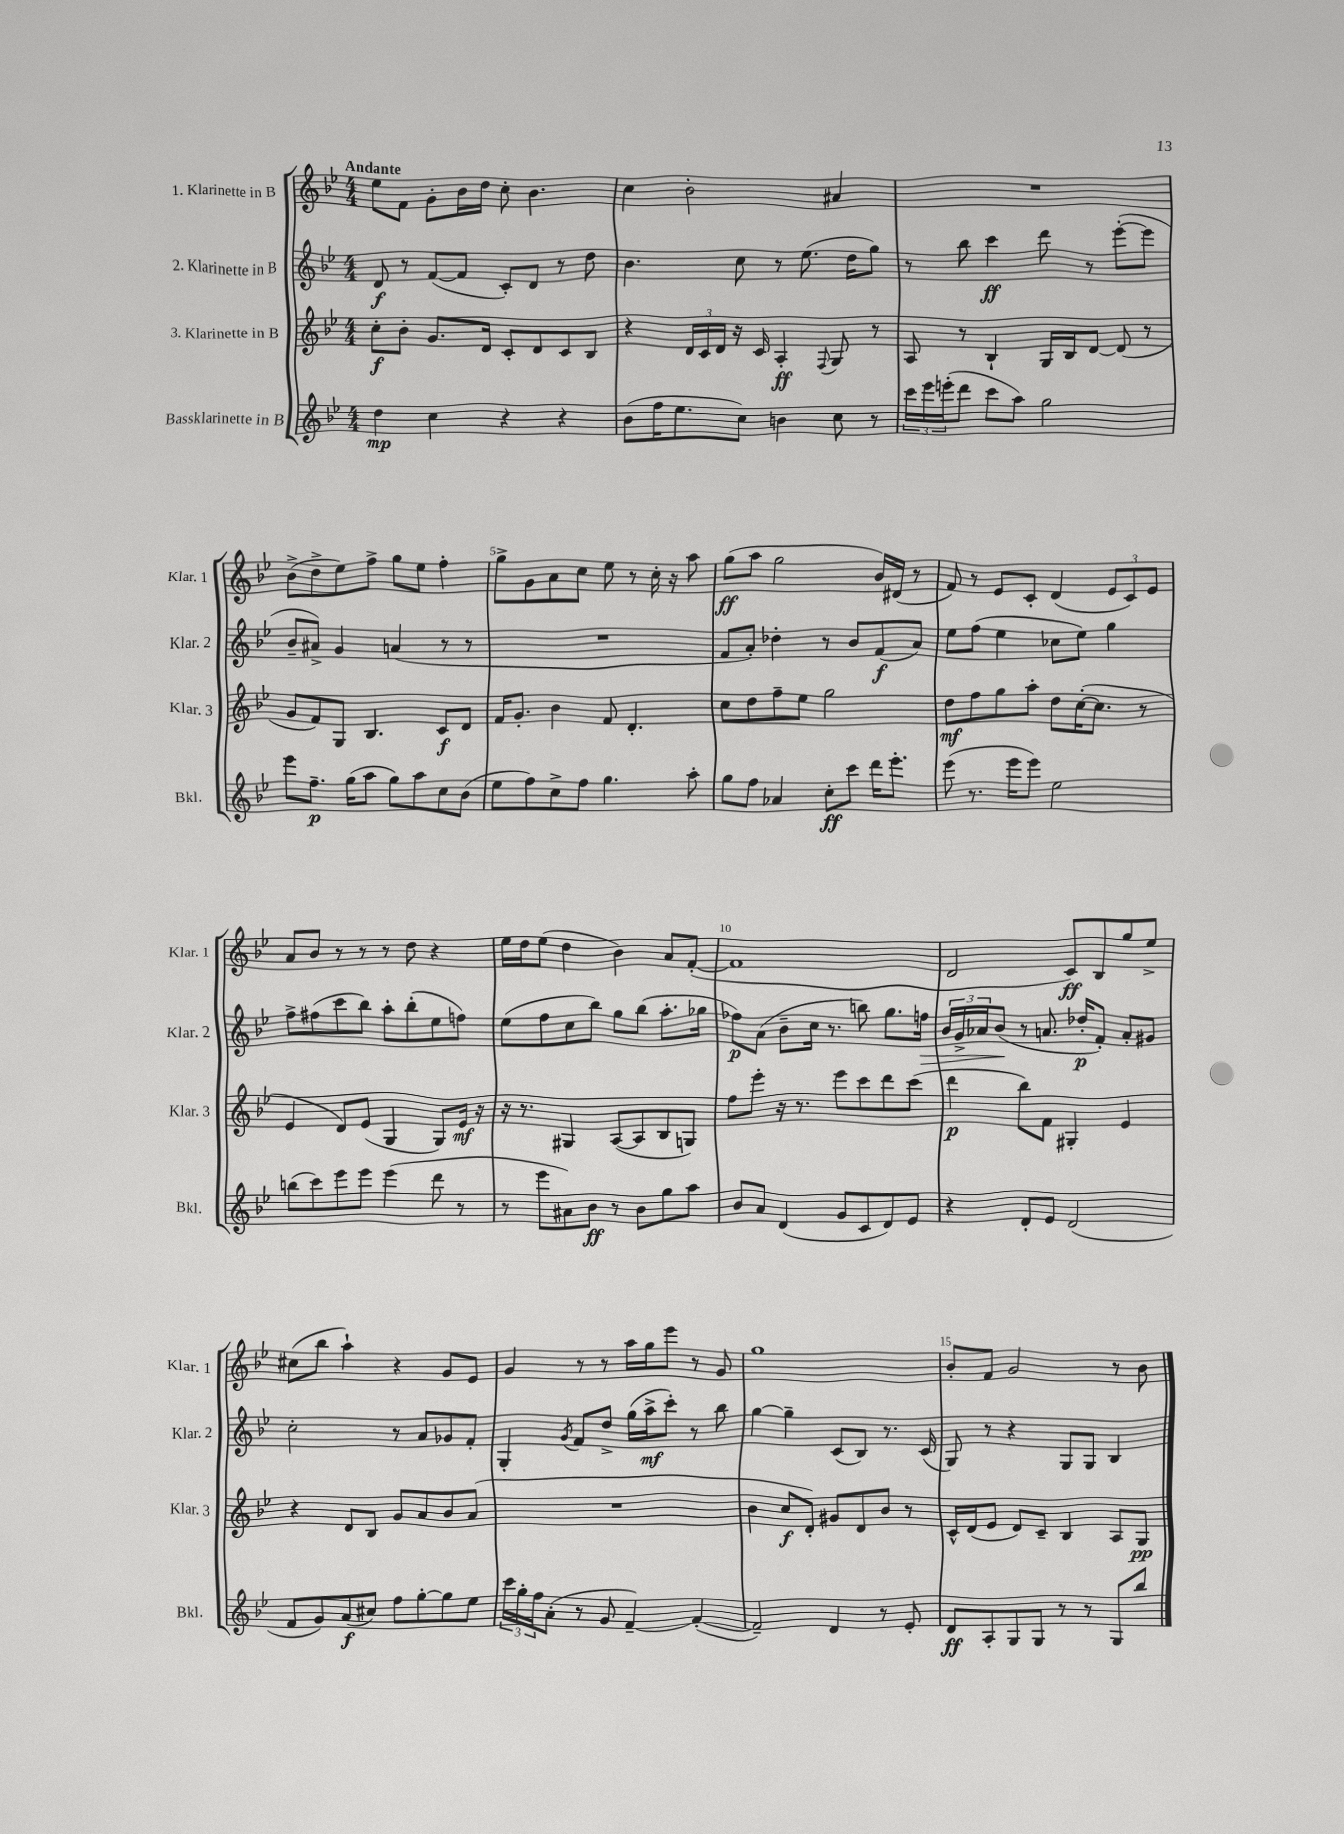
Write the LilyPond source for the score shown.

<<
\new StaffGroup <<
\new Staff = "s0" \with { instrumentName = "1. Klarinette in B" shortInstrumentName = "Klar. 1" } {
    \clef treble \key bes \major \numericTimeSignature \time 4/4 \tempo "Andante"
    ees''8 f'8 g'8-. bes'16 d''16 c''8-. bes'4. |
    c''4 bes'2-. ais'4 |
    R1 |
    bes'8->( d''8-> ees''8) f''8-> g''8 ees''8 f''4-. |
    g''8-> g'8 a'8 c''8 ees''8 r8 c''16-. r16 a''8 |
    g''8\ff( a''8 g''2 bes'16) dis'16( r8 |
    f'8) r8 ees'8 c'8-. d'4( \tuplet 3/2 { ees'8 c'8) ees'8 } |
    a'8 bes'8 r8 r8 r8 d''8 r4 |
    ees''16 d''16 ees''8( d''4 bes'4) a'8 f'8~-.( |
    f'1 |
    d'2 c'8\ff) bes8 g''8 ees''8-> |
    cis''8( bes''8 a''4-!) r4 g'8 ees'8 |
    g'4 r8 r8 a''16 g''16 ees'''8 r8 g'8 |
    g''1 |
    bes'8-. f'8 g'2 r8 bes'8 \bar "|." |
}
\new Staff = "s1" \with { instrumentName = "2. Klarinette in B" shortInstrumentName = "Klar. 2" } {
    \clef treble \key bes \major \numericTimeSignature \time 4/4
    d'8\f r8 f'8~( f'8 c'8-.) d'8 r8 d''8 |
    bes'4. c''8 r8 ees''8.( d''16 g''8) |
    r8 bes''8 c'''4\ff d'''8 r8 ees'''8~-.( ees'''8 |
    bes'8-- ais'8->) g'4 a'4( r8 r8 |
    R1 |
    f'8 a'8-.) des''4-. r8 bes'8 f'8\f( a'8) |
    ees''8 f''8( ees''4 ces''8 ees''8) g''4 |
    f''8-> fis''8( c'''8 bes''8) a''8-. bes''8-.( ees''8 f''8) |
    ees''8( f''8 c''8 bes''8) g''8 bes''8( a''8.-. ges''16 |
    fes''8\p) a'8( bes'8-- c''16 r8. b''8) g''8. f''16\> |
    \tuplet 3/2 { bes'16 g'16-> aes'16 } bes'8\!( r8 a'8. des''16-.\p f'8-.) a'8-. gis'8 |
    c''2-. r8 a'8 ges'8 f'8-. |
    g4-. \acciaccatura { g'8 } f'8 d''8-> g''16( a''16->\mf c'''8-.) r8 bes''8 |
    g''4~ g''4-- c'8( bes8) r8. c'16( |
    g8) r8 r4 g8 g8 bes4 \bar "|." |
}
\new Staff = "s2" \with { instrumentName = "3. Klarinette in B" shortInstrumentName = "Klar. 3" } {
    \clef treble \key bes \major \numericTimeSignature \time 4/4
    c''8-.\f bes'8-. g'8. d'16 c'8-. d'8 c'8 bes8 |
    r4 \tuplet 3/2 { d'16 c'16 d'16 } r16 c'16 a4-.\ff \appoggiatura { f8 } g8 r8 |
    a8 r8 bes4-! g16 bes16 d'8~ d'8( r8 |
    g'8 f'8) g8 bes4. c'8\f d'8 |
    f'16 g'8.-. bes'4 f'8 d'4.-. |
    c''8 d''8 f''8-- ees''8 g''2 |
    d''8\mf f''8 g''8 a''8-. d''8 c''16~-.( c''8. r8 |
    ees'4 d'8) ees'8( g4 g8) ees'16\mf r16 |
    r16 r8. gis4 a8~( a8 bes8 g8) |
    f''8 ees'''8-. r16 r8. ees'''8 c'''8 d'''8 c'''8( |
    d'''4\p bes''8) f'8 gis4-. ees'4 |
    r4 d'8 bes8 g'8 a'8 bes'8 a'8( |
    R1 |
    bes'4 c''8\f d'8-.) gis'8 d'8 bes'8 r8 |
    c'16-^ d'16( ees'8 d'8) c'8-- bes4 a8 g8\pp \bar "|." |
}
\new Staff = "s3" \with { instrumentName = "Bassklarinette in B" shortInstrumentName = "Bkl." } {
    \clef treble \key bes \major \numericTimeSignature \time 4/4
    d''4\mp c''4 r4 r4 |
    bes'8( f''16 ees''8. c''8) b'4 c''8 r8 |
    \tuplet 3/2 { c'''16 ees'''16 e'''16-.( } d'''8 c'''8 a''8) g''2 |
    ees'''8 f''8.--\p g''16( a''8 g''8) a''8 c''8 bes'8( |
    ees''8 f''8) c''8-> f''8 g''4. a''8-. |
    g''8 f''8 aes'4 c''8-.\ff c'''8 d'''16 ees'''8.-. |
    ees'''8( r8. ees'''16 ees'''8) ees''2 |
    b''8( c'''8) ees'''8 ees'''8 ees'''4( d'''8 r8 |
    r8 ees'''8 ais'8) bes'8\ff r8 bes'8 g''8 a''8 |
    bes'8 a'8 d'4( g'8 c'8 d'8) ees'8 |
    r4 d'8-. ees'8 d'2( |
    f'8 g'8) a'8\f( cis''8) f''8 g''8~-. g''8 ees''8 |
    \tuplet 3/2 { c'''16 g''16-. f''16 } a'8-.( r8 g'8 f'4~--) f'4~-.( |
    f'2--) d'4 r8 ees'8-. |
    d'8\ff a8-. g8 g8 r8 r8 g8 bes''8 \bar "|." |
}
>>
>>
\layout { \context { \Score \override BarNumber.break-visibility = ##(#f #t #t) barNumberVisibility = #(every-nth-bar-number-visible 5) } }
